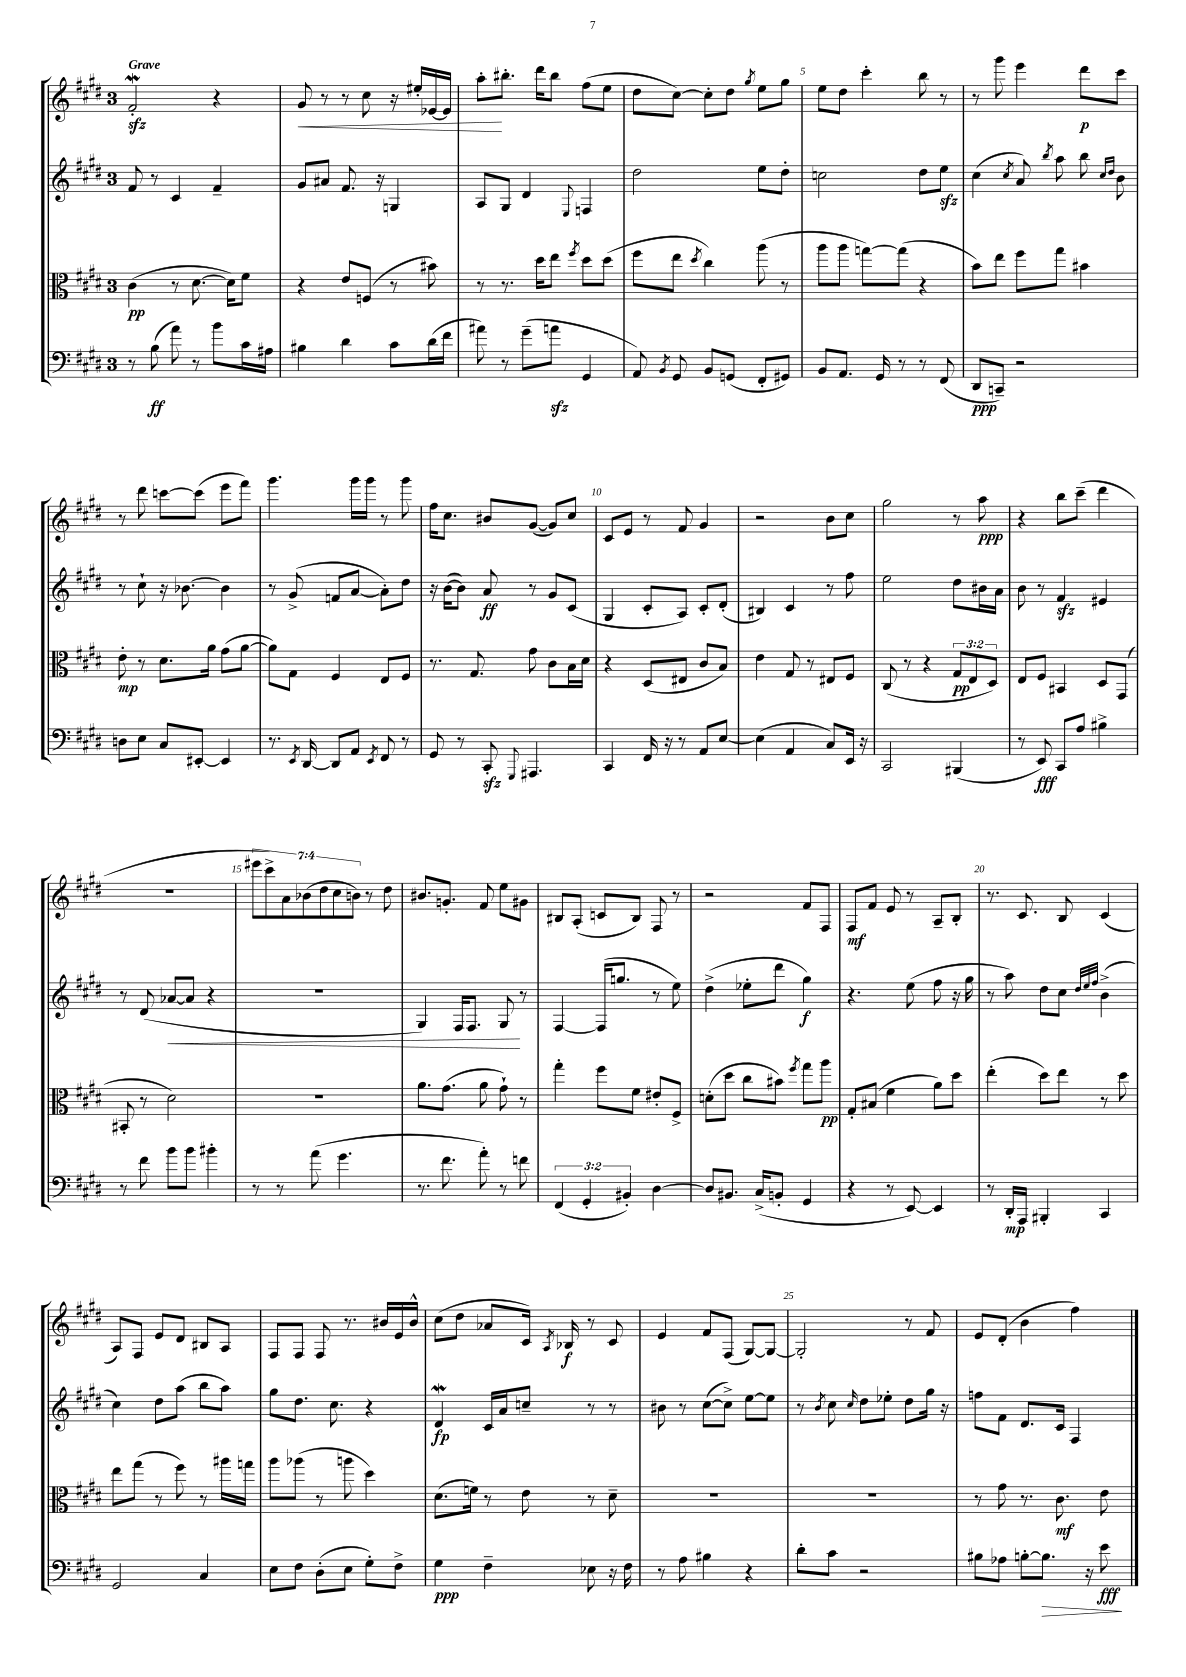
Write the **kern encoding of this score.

**kern	**dynam	**kern	**dynam	**kern	**dynam	**kern	**dynam
*part4	*part4	*part3	*part3	*part2	*part2	*part1	*part1
*staff4	*staff4	*staff3	*staff3	*staff2	*staff2	*staff1	*staff1
*clefF4	*	*clefC3	*	*clefG2	*	*clefG2	*
*k[f#c#g#d#]	*	*k[f#c#g#d#]	*	*k[f#c#g#d#]	*	*k[f#c#g#d#]	*
*M3/4	*	*M3/4	*	*M3/4	*	*M3/4	*
=1	=1	=1	=1	=1	=1	=1	=1
!	!	!	!	!	!	!LO:TX:a:B:t=Grave	!
8r	.	(4c#\	pp	8f#/	.	2f#zzW'/	.
(8B\	ff	.	.	8r	.	.	.
8a\)	.	8r	.	4c#/	.	.	.
8r	.	[8.d#\	.	.	.	.	.
8b\L	.	.	.	4f#~/	.	4r	.
.	.	16d#\KL])	.	.	.	.	.
16c#\L	.	8f#\J	.	.	.	.	.
16A#X\JJ	.	.	.	.	.	.	.
=2	=2	=2	=2	=2	=2	=2	=2
!	!	!	!	!	!	!	!LO:HP:b
4B#X\	.	4r	.	8g#/L	.	8g#/	<
.	.	.	.	8a#X/J	.	8r	.
4d#\	.	8e/L	.	8.f#/	.	8r	.
.	.	(8Fn/J	.	.	.	8cc#\	.
.	.	.	.	16r	.	.	.
8c#\L	.	8r	.	4Gn/	.	16r	.
.	.	.	.	.	.	16ee#X'/LL	.
(16d#\L	.	8b#X\)	.	.	.	[16e-X/	.
16f#\JJ	.	.	.	.	.	16e-/JJ]	.
=3	=3	=3	=3	=3	=3	=3	=3
8a#X\)	.	8r	.	8A/L	.	8aa'\L	.
8r	.	8.r	.	8G#/J	.	8.bb#X'\J	[
(8g#~\L	.	.	.	4d#/	.	.	.
.	.	16dd#\KL	.	.	.	16ddd#\KL	.
8anzz\J	.	8ee\J	.	.	.	8bb#\J	.
.	.	8qff#/	.	8qqE/	.	.	.
4GG#/	.	8dd#\L	.	4Fn/	.	(8ff#\L	.
.	.	(8dd#\J	.	.	.	8ee\J	.
=4	=4	=4	=4	=4	=4	=4	=4
8AA/)	.	8ff#\L	.	2dd#\	.	8dd#\L	.
8qBB/	.	.	.	.	.	.	.
8GG#/	.	8ee\J	.	.	.	[8cc#\J)	.
.	.	8qdd#/	.	.	.	.	.
8BB/L	.	4cc#\)	.	.	.	8cc#'\L]	.
(8GGn/J	.	.	.	.	.	8dd#\J	.
.	.	.	.	.	.	8qgg#/	.
8FF#'/L	.	(8aa\	.	8ee\L	.	8ee\L	.
8GG#X/J)	.	8r	.	8dd#'\J	.	8gg#\J	.
=5	=5	=5	=5	=5	=5	=5	=5
8BB/L	.	8aa\L	.	2ccn\	.	8ee\L	.
8.AA/J	.	8aa\J	.	.	.	8dd#\J	.
.	.	[8ggn\L)	.	.	.	4ccc#'\	.
16GG#/	.	.	.	.	.	.	.
8r	.	(8gg\J]	.	.	.	.	.
8r	.	4r	.	8dd#\L	.	8bb\	.
(8FF#/	.	.	.	8eezz\J	.	8r	.
=6	=6	=6	=6	=6	=6	=6	=6
8DD#/L	ppp	8b\L)	.	(4cc#\	.	8r	.
8CCn~/J)	.	8ee\J	.	.	.	8ggg#\	.
.	.	.	.	8qcc#/	.	.	.
2r	.	8ff#\L	.	8a/)	.	4eee\	.
.	.	.	.	8qbb/	.	.	.
.	.	8gg#\J	.	8aa\	.	.	.
.	.	4b#X\	.	8bb\	.	8ddd#\L	p
.	.	.	.	16qqcc#/LL	.	.	.
.	.	.	.	16qqdd#/JJ	.	.	.
.	.	.	.	8b\	.	8ccc#\J	.
!!LO:LB:g=z
=7	=7	=7	=7	=7	=7	=7	=7
8Dn\L	.	8e'\	mp	8r	.	8r	.
8E\J	.	8r	.	8cc#`\	.	8ddd#\	.
8C#/L	.	8.d#\L	.	16r	.	[8cccn\L	.
.	.	.	.	[8.b-X\	.	.	.
[8EE#X'/J	.	.	.	.	.	(8ccc\J]	.
.	.	16a\Jk	.	.	.	.	.
4EE#/]	.	(8g#\L	.	4b-\]	.	8eee\L	.
.	.	[8a\J	.	.	.	8fff#\J)	.
=8	=8	=8	=8	=8	=8	=8	=8
8.r	.	8a\L])	.	8r	.	4.ggg#\	.
.	.	8G#\J	.	(8g#^/	.	.	.
8qEE/	.	.	.	.	.	.	.
[16DD#/	.	.	.	.	.	.	.
8DD#/L]	.	4F#/	.	8fn/L	.	.	.
8AA/J	.	.	.	[8a/J	.	16ggg#\LL	.
.	.	.	.	.	.	16ggg#\JJ	.
8qEE/	.	.	.	.	.	.	.
8FF#/	.	8E/L	.	8a'\L])	.	8r	.
8r	.	8F#/J	.	8dd#\J	.	8ggg#\	.
=9	=9	=9	=9	=9	=9	=9	=9
8GG#/	.	8.r	.	16r	.	16ff#\KL	.
.	.	.	.	([16b\KL	.	8.cc#\J	.
8r	.	.	.	8b\J])	.	.	.
.	.	8.G#/	.	.	.	.	.
8CC#zz'/	.	.	.	8a/	ff	8b#X/L	.
8qqGGG#/	.	.	.	.	.	.	.
4.AAA#X/	.	8g#\	.	8r	.	([8g#/J	.
.	.	8c#\L	.	8g#/L	.	8g#/L])	.
.	.	16B\L	.	(8c#/J	.	8cc#/J	.
.	.	16d#\JJ	.	.	.	.	.
=10	=10	=10	=10	=10	=10	=10	=10
4CC#/	.	4r	.	4G#/	.	8c#/L	.
.	.	.	.	.	.	8e/J	.
16FF#/	.	(8D#/L	.	8c#'/L	.	8r	.
16r	.	.	.	.	.	.	.
8r	.	8E#X/J	.	8A/J)	.	8f#/	.
8AA/L	.	8c#/L	.	8c#'/L	.	4g#/	.
[8E/J	.	8B/J)	.	(8d#'/J	.	.	.
=11	=11	=11	=11	=11	=11	=11	=11
(4E\]	.	4e\	.	4B#X/)	.	2r	.
4AA/	.	8G#/	.	4c#/	.	.	.
.	.	8r	.	.	.	.	.
8C#/L)	.	8E#X/L	.	8r	.	8b\L	.
16EE/Jk	.	8F#/J	.	8ff#\	.	8cc#\J	.
16r	.	.	.	.	.	.	.
=12	=12	=12	=12	=12	=12	=12	=12
2CC#/	.	(8C#/	.	2ee\	.	2gg#\	.
.	.	8r	.	.	.	.	.
.	.	4r	.	.	.	.	.
(4BBB#X/	.	12G#/L	pp	8dd#\L	.	8r	.
.	.	12E/	.	.	.	.	.
.	.	.	.	16b#X\L	.	8aa\	ppp
.	.	12D#/J)	.	.	.	.	.
.	.	.	.	16a\JJ	.	.	.
=13	=13	=13	=13	=13	=13	=13	=13
8r	.	8E/L	.	8b\	.	4r	.
8EE/)	fff	8F#/J	.	8r	.	.	.
8CC#/L	.	4BB#X/	.	4f#zz/	.	8bb\L	.
8A/J	.	.	.	.	.	(8ccc#~\J	.
4B#X^\	.	8D#/L	.	4e#X/	.	4ddd#\	.
.	.	(8GG#/J	.	.	.	.	.
!!LO:LB:g=z
=14	=14	=14	=14	=14	=14	=14	=14
8r	.	8BB#X'/	.	8r	.	2.r	.
8f#\	.	8r	.	(8d#/	.	.	.
!	!	!	!	!	!LO:HP:b	!	!
8b\L	.	2d#\)	.	[8a-X/L	<	.	.
8b\J	.	.	.	8a-/J]	.	.	.
4b#X'\	.	.	.	4r	.	.	.
=15	=15	=15	=15	=15	=15	=15	=15
8r	.	2.r	.	2.r	.	14eee#X\L	.
.	.	.	.	.	.	14ccc#^\)	.
8r	.	.	.	.	.	.	.
.	.	.	.	.	.	14a\	.
.	.	.	.	.	.	(14b-X\	.
(8a\	.	.	.	.	.	.	.
.	.	.	.	.	.	14dd#\	.
.	.	.	.	.	.	14cc#\	.
4.g#\	.	.	.	.	.	.	.
.	.	.	.	.	.	14bn\J)	.
.	.	.	.	.	.	8r	.
.	.	.	.	.	.	8dd#\	.
=16	=16	=16	=16	=16	=16	=16	=16
8.r	.	8.a\L	.	4G#/)	.	8.b#X/L	.
8.f#\	.	(8.g#\J	.	.	.	8.gn'/J	.
.	.	.	.	16F#/KL	.	.	.
.	.	.	.	8.F#/J	.	.	.
8a'\)	.	8a\	.	.	.	8f#/	.
8r	.	8g#`\)	.	8G#/	.	8ee\L	.
8fn\	.	8r	.	8r	[	8g#X\J	.
=17	=17	=17	=17	=17	=17	=17	=17
(6FF#/	.	4gg#'\	.	[4F#/	.	8B#X/L	.
.	.	.	.	.	.	(8A'/J	.
6GG#'/	.	.	.	.	.	.	.
.	.	8ff#\L	.	(16F#/KL]	.	8cn/L	.
.	.	.	.	8.ggn/J	.	.	.
6BB#X'/)	.	.	.	.	.	.	.
.	.	8f#\J	.	.	.	8B#/J)	.
[4D#\	.	8e#X'/L	.	8r	.	8F#/	.
.	.	8F#^/J	.	8ee\)	.	8r	.
=18	=18	=18	=18	=18	=18	=18	=18
8D#/L]	.	(8dn'\L	.	(4dd#^\	.	2r	.
8.BB#X/J	.	8dd#\J	.	.	.	.	.
.	.	8cc#\L	.	8ee-X'\L	.	.	.
(16C#^/KL	.	.	.	.	.	.	.
8BBn'/J	.	8b#X\J)	.	8ddd#\J	.	.	.
.	.	8qff#/	.	.	.	.	.
4GG#/	.	8gg#\L	.	4gg#\)	f	8f#/L	.
.	.	8aa\J	pp	.	.	8F#/J	.
=19	=19	=19	=19	=19	=19	=19	=19
4r	.	8G#'/L	.	4.r	.	8F#/L	mf
.	.	(8B#X/J	.	.	.	8f#/J	.
8r	.	4f#\	.	.	.	8e/	.
[8EE/)	.	.	.	(8ee\	.	8r	.
4EE/]	.	8a\L)	.	8ff#\	.	8A~/L	.
.	.	8dd#\J	.	16r	.	8B'/J	.
.	.	.	.	16gg#\	.	.	.
=20	=20	=20	=20	=20	=20	=20	=20
8r	.	(4ee'\	.	8r	.	8.r	.
16DD#'/LL	mp	.	.	8aa\)	.	.	.
16AAA/JJ	.	.	.	.	.	8.c#/	.
4BBB#X'/	.	8dd#\L)	.	8dd#\L	.	.	.
.	.	8ee\J	.	8cc#\J	.	8B/	.
.	.	.	.	32qqdd#/LLL	.	.	.
.	.	.	.	32qqee/	.	.	.
.	.	.	.	32qqff#/JJJ	.	.	.
4CC#/	.	8r	.	(4b^\	.	(4c#/	.
.	.	8dd#\	.	.	.	.	.
!!LO:LB:g=z
=21	=21	=21	=21	=21	=21	=21	=21
2GG#/	.	8ee\L	.	4cc#\)	.	8A/L)	.
.	.	(8gg#\J	.	.	.	8F#/J	.
.	.	8r	.	8dd#\L	.	8e/L	.
.	.	8ff#\)	.	(8aa\J	.	8d#/J	.
4C#/	.	8r	.	8bb\L	.	8B#X/L	.
.	.	16aa#X\LL	.	8aa\J)	.	8A/J	.
.	.	16ggn\JJ	.	.	.	.	.
=22	=22	=22	=22	=22	=22	=22	=22
8E\L	.	8aa\L	.	8gg#\L	.	8F#/L	.
8F#\J	.	(8aa-X\J	.	8.dd#\J	.	8F#/J	.
(8D#'\L	.	8r	.	.	.	8F#/	.
.	.	.	.	8.cc#\	.	.	.
8E\J	.	8aan\	.	.	.	8.r	.
8G#'\L)	.	4dd#\)	.	4r	.	.	.
.	.	.	.	.	.	16b#X/LL	.
8F#^\J	.	.	.	.	.	16e/	.
.	.	.	.	.	.	16b#^^/JJ	.
=23	=23	=23	=23	=23	=23	=23	=23
4G#\	ppp	(8.d#\L	.	4d#W/	fp	(8cc#\L	.
.	.	.	.	.	.	8dd#\J	.
.	.	16fn\Jk)	.	.	.	.	.
4F#~\	.	8r	.	16c#/LL	.	8a-X/L	.
.	.	.	.	16a/J	.	.	.
.	.	8e\	.	8ccn~/J	.	16c#/Jk)	.
.	.	.	.	.	.	8qA/	.
.	.	.	.	.	.	16B-X/	f
8E-X\	.	8r	.	8r	.	8r	.
16r	.	8d#~\	.	8r	.	8c#/	.
16F#\	.	.	.	.	.	.	.
=24	=24	=24	=24	=24	=24	=24	=24
8r	.	2.r	.	8b#X\	.	4e/	.
8A\	.	.	.	8r	.	.	.
4B#X\	.	.	.	([8cc#\L	.	8f#/L	.
.	.	.	.	8cc#^\J])	.	(8F#/J	.
4r	.	.	.	[8ee\L	.	[8G#/L)	.
.	.	.	.	8ee\J]	.	8G#/J_	.
=25	=25	=25	=25	=25	=25	=25	=25
8d#'\L	.	2.r	.	8r	.	2G#'/]	.
.	.	.	.	8qb/	.	.	.
8c#\J	.	.	.	8cc#\	.	.	.
.	.	.	.	16qqcc#/	.	.	.
2r	.	.	.	8dd#\L	.	.	.
.	.	.	.	8ee-X'\J	.	.	.
.	.	.	.	8dd#\L	.	8r	.
.	.	.	.	16gg#\Jk	.	8f#/	.
.	.	.	.	16r	.	.	.
=26	=26	=26	=26	=26	=26	=26	=26
8B#X\L	.	8r	.	8ffn\L	.	8e/L	.
8A-X\J	.	8g#\	.	8f#\J	.	(8d#'/J	.
[8Bn'\L	.	8.r	.	8.d#/L	.	4b\	.
!	!LO:HP:b	!	!	!	!	!	!
8.B\J]	>	.	.	.	.	.	.
.	.	8.c#\	mf	16c#/Jk	.	.	.
.	.	.	.	4F#/	.	4ff#\)	.
16r	.	.	.	.	.	.	.
8e\	fff	8e\	.	.	.	.	.
.	]	.	.	.	.	.	.
==	==	==	==	==	==	==	==
*-	*-	*-	*-	*-	*-	*-	*-
